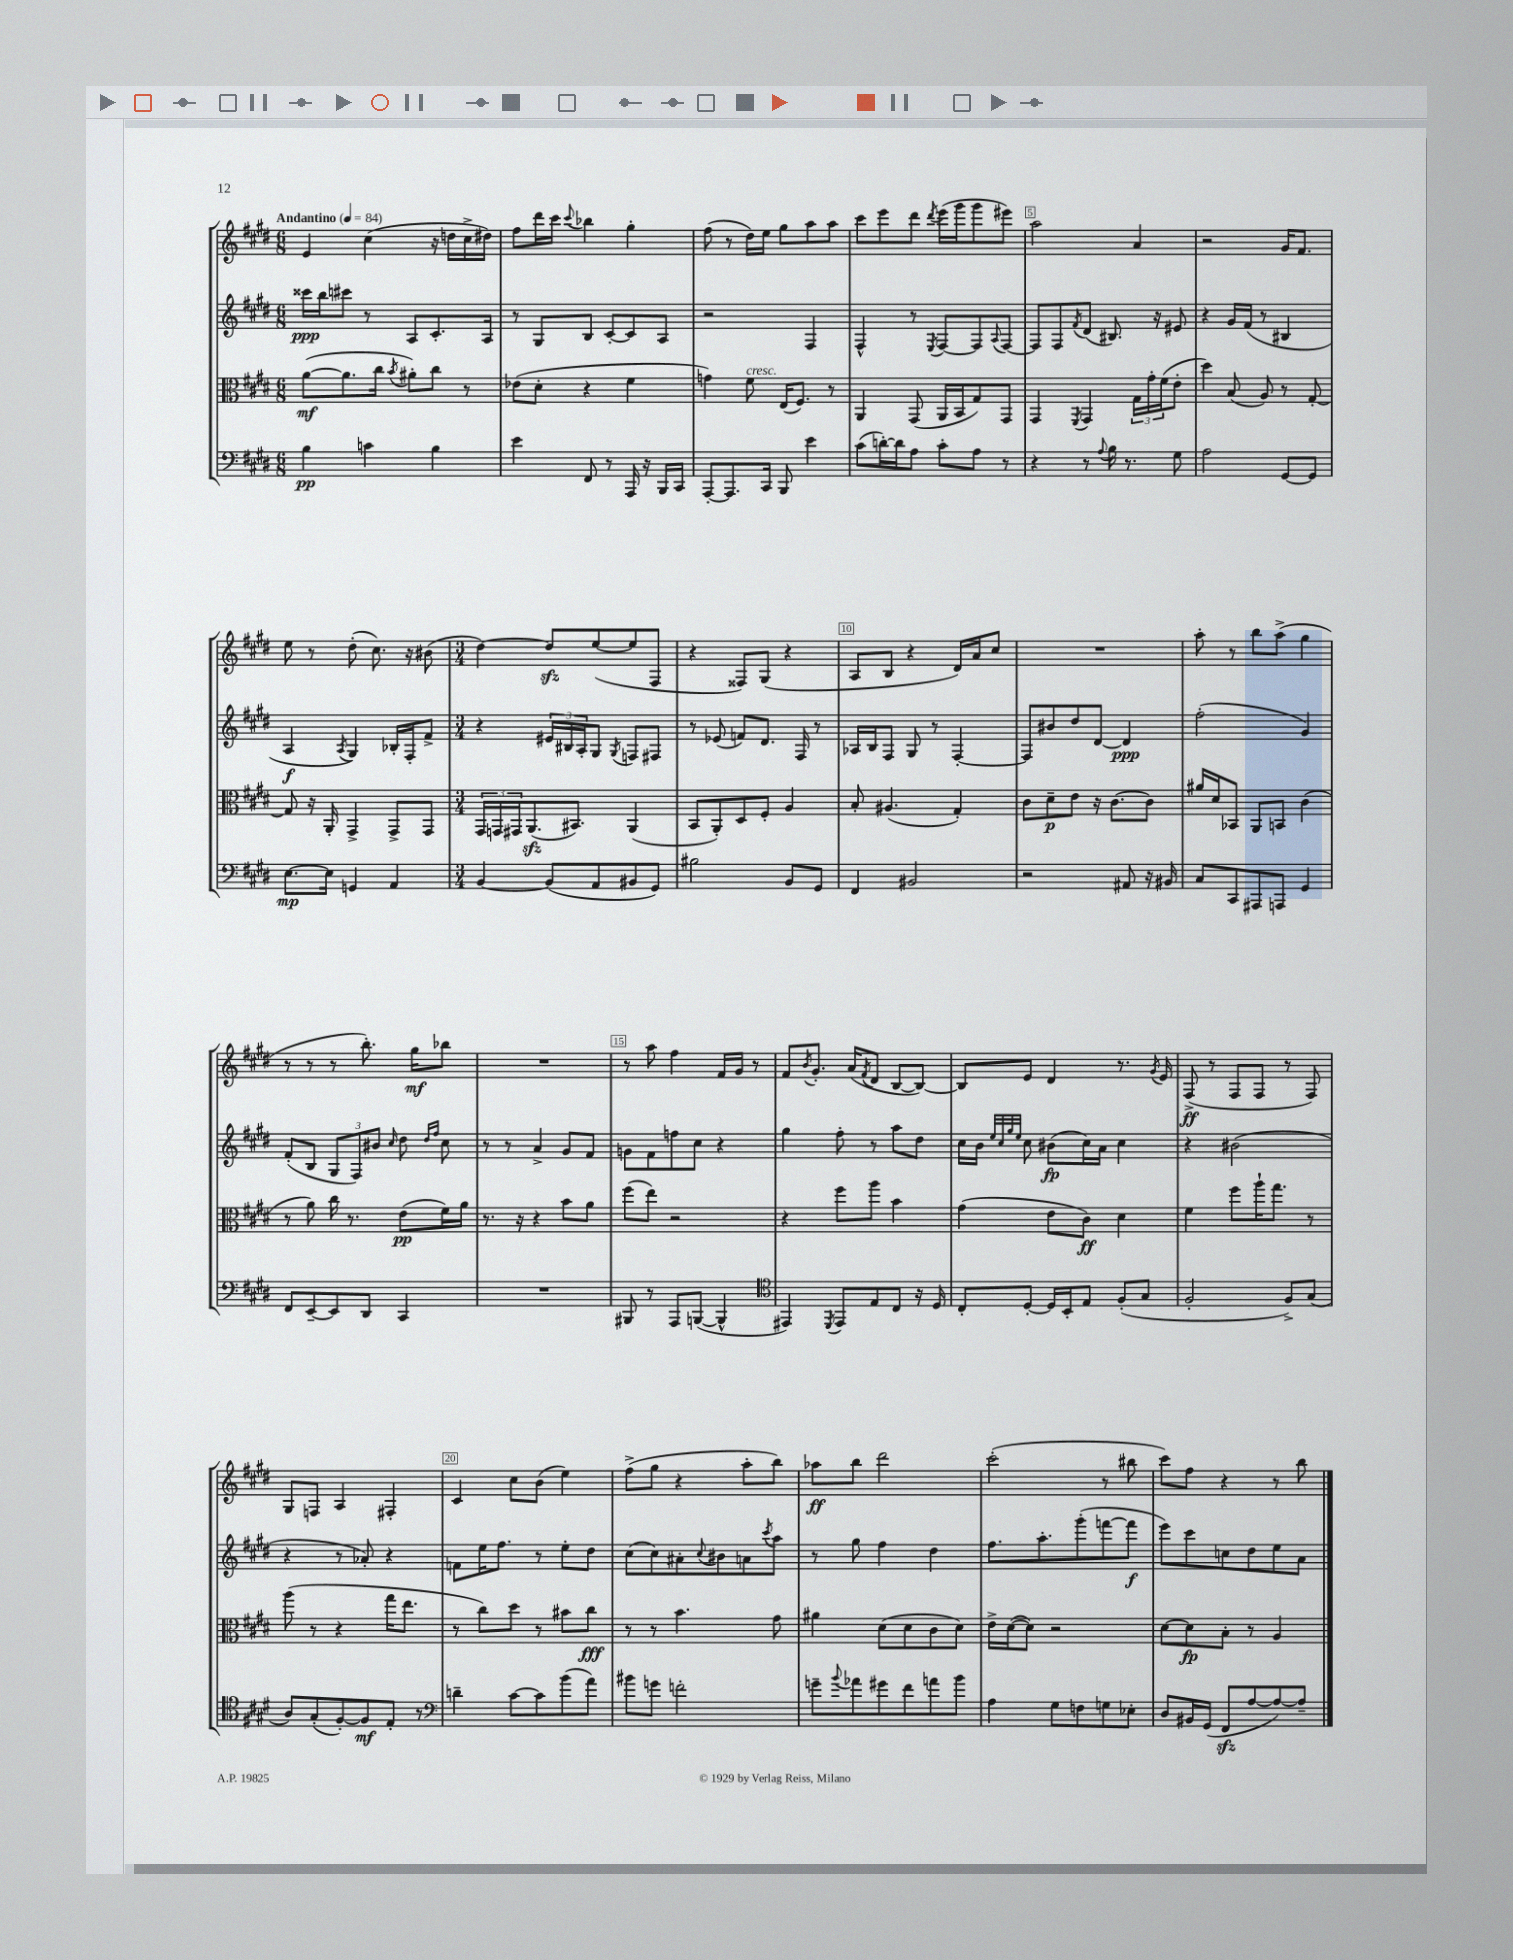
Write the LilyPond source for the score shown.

<<
\new StaffGroup <<
\new Staff = "s0" {
    \clef treble \key e \major \numericTimeSignature \time 6/8 \tempo "Andantino" 4 = 84
    e'4 cis''4( r16 d''16 cis''16-> dis''16) |
    fis''8 dis'''16 cis'''16 \appoggiatura { cis'''8 } bes''4 gis''4-. |
    fis''8( r8 dis''16) e''16 gis''8 a''8 a''8 |
    cis'''8 e'''8 dis'''8 \acciaccatura { dis'''8 } e'''16( gis'''16 gis'''8 eis'''8) |
    a''2 a'4 |
    r2 gis'16 fis'8. |
    e''8 r8 dis''8-.( cis''8.) r16 bis'8( |
    \numericTimeSignature \time 3/4 dis''4~) dis''8\sfz e''8~( e''8 fis8 |
    r4 fisis8) gis8( r4 |
    a8 b8 r4 dis'16) a'16 cis''8 |
    R2. |
    a''8-. r8 b''8 a''8->( gis''4 |
    r8 r8 r8 b''8.-.) gis''16\mf bes''8 |
    R2. |
    r8 a''8 fis''4 fis'16 gis'16 r8 |
    fis'8 \acciaccatura { b'8 } gis'8.-. a'16( \acciaccatura { fis'8 } dis'8 b8~ b8~) |
    b8 e'8 dis'4 r8. \acciaccatura { gis'8 } e'16 |
    fis8->\ff( r8 fis8 fis8 r8 fis8) |
    gis8 f8 a4 fis4-. |
    cis'4 cis''8 b'8( e''4) |
    fis''8->( gis''8 r4 a''8-. b''8) |
    aes''8\ff b''8 dis'''2 |
    cis'''2-.( r8 bis''8 |
    cis'''8) fis''8 r4 r8 b''8 \bar "|." |
}
\new Staff = "s1" {
    \clef treble \key e \major \numericTimeSignature \time 6/8
    cisis'''16\ppp b''16 cis'''8 r8 a8 cis'8.-. a16 |
    r8 gis8 b8 cis'8~-. cis'8 a8 |
    r2 fis4 |
    fis4-^ r8 \acciaccatura { e8 } fis8~ fis8 \appoggiatura { a8 } fis8~ |
    fis8 fis8 \acciaccatura { fis'8 } dis'8( bis8.) r16 eis'8 |
    r4 gis'16 fis'16( r8 bis4 |
    a4\f \acciaccatura { a8 } gis4) bes16-. fis16-. fis'8-> |
    \numericTimeSignature \time 3/4 r4 \tuplet 3/2 { eis'16 bis16 a16-. } gis8 \acciaccatura { gis8 } f8 fis8 |
    r8 ees'8( f'8) dis'8. fis16 r8 |
    aes16 b16 fis8 gis8 r8 fis4~-. |
    fis8 bis'8 dis''8 dis'8~ dis'4\ppp |
    fis''2-.( gis'4) |
    fis'8-.( b8 \tuplet 3/2 { gis8 fis8) bis'8 } \grace { cis''16 } dis''8 \grace { dis''16 fis''16 } cis''8 |
    r8 r8 a'4-> gis'8 fis'8 |
    g'8 fis'8 f''8 cis''8 r4 |
    gis''4 fis''8-. r8 a''8 dis''8 |
    cis''16 b'16 \grace { e''32 cis''32 gis''32 e''32 } cis''8 bis'8\fp( cis''16) a'16 cis''4 |
    r4 bis'2( |
    r4 r8 aes'8-.) r4 |
    f'8 e''16 fis''8. r8 e''8-. dis''8 |
    cis''8( cis''8) ais'8-. \appoggiatura { cis''8 } bis'8 a'8 \acciaccatura { cis'''8 } a''8 |
    r8 gis''8 fis''4 dis''4 |
    fis''8. a''8.-. gis'''8-.( f'''8~ f'''8\f |
    e'''8) cis'''8 c''8 dis''8 e''8 a'8 \bar "|." |
}
\new Staff = "s2" {
    \clef alto \key e \major \numericTimeSignature \time 6/8
    a'8~\mf( a'8. cis''16 \acciaccatura { b'8 } ais'8-.) cis''8 r8 |
    ees'8( dis'8-. r4 fis'4 |
    g'4) fis'8^\markup { \italic "cresc." } e16( fis8.) r8 |
    a,4 gis,8( a,16 b,16 gis8) gis,8 |
    gis,4 \acciaccatura { fis,8 } gis,4 \tuplet 3/2 { gis16 gis'16-. fis'16( } e'8-. |
    dis''4) b8( a8) r8 gis8~-. |
    gis8 r16 a,16-. gis,4-> gis,8-> gis,8 |
    \numericTimeSignature \time 3/4 \tuplet 3/2 { gis,16 g,16 gis,16 } a,8.\sfz( bis,8.) a,4( |
    b,8 a,8-.) dis8 fis8-. a4 |
    b8-. ais4.( gis4-.) |
    cis'8 dis'8--\p e'8 r16 cis'8.~ cis'8 |
    ais'16 dis'16 bes,8 a,8 b,8 cis'4( |
    r8 a'8) cis''16 r8. e'8\pp( fis'16) a'16 |
    r8. r16 r4 b'8 a'8 |
    fis''8( e''8) r2 |
    r4 fis''8 a''8 b'4 |
    gis'4( e'8 cis'8\ff) dis'4 |
    fis'4 fis''8 a''16-! gis''8. r8 |
    a''8( r8 r4 gis''16 e''8. |
    r8 cis''8) dis''8 r8 bis'8 cis''8\fff |
    r8 r8 b'4. gis'8 |
    ais'4 dis'8( dis'8 cis'8 dis'8) |
    e'16-> dis'16~( dis'8) r2 |
    dis'8~ dis'8\fp b8-. r8 a4 \bar "|." |
}
\new Staff = "s3" {
    \clef bass \key e \major \numericTimeSignature \time 6/8
    b4\pp c'4 b4 |
    e'4 fis,8 r8 a,,16 r16 b,,16 cis,16 |
    a,,8~-. a,,8. cis,16 b,,8 e'4 |
    cis'8( d'16~-.) d'16 a8 cis'8-. a8 r8 |
    r4 r8 \appoggiatura { a8 } b16 r8. gis8 |
    a2 gis,8~ gis,8 |
    e8.~\mp e16 g,4 a,4 |
    \numericTimeSignature \time 3/4 b,4~ b,8( a,8 bis,8 gis,8) |
    bis2 b,8 gis,8 |
    fis,4 bis,2 |
    r2 ais,8 r16 bis,16 |
    cis8 cis,8 ais,,8 a,,8 gis,4 |
    fis,8 e,8~-- e,8 dis,8 cis,4 |
    R2. |
    bis,,8 r8 a,,8 b,,8~( b,,4-^ |
    \clef tenor eis,4) \acciaccatura { dis,8 } eis,8 e8 cis8 r16 dis16 |
    cis8-. dis8~-. dis16 b,16-. e8 fis8-.( gis8 |
    fis2-. fis8->) gis8( |
    a8) gis8-.( fis8~-.) fis8\mf e8-. r8 |
    \clef bass d'4-- cis'8~ cis'8 b'8( a'8) |
    bis'8 g'8 f'2-. |
    g'8-- \appoggiatura { b'8 } aes'8 gis'8 fis'8 a'8 b'8 |
    a4 gis8 f8 g8 ees8-. |
    dis8 bis,16 gis,16( fis,8\sfz a8~ a8~) a8-- \bar "|." |
}
>>
>>
\layout { \context { \Score \override BarNumber.break-visibility = ##(#f #t #t) barNumberVisibility = #(every-nth-bar-number-visible 5) \override BarNumber.stencil = #(make-stencil-boxer 0.1 0.3 ly:text-interface::print) } }
